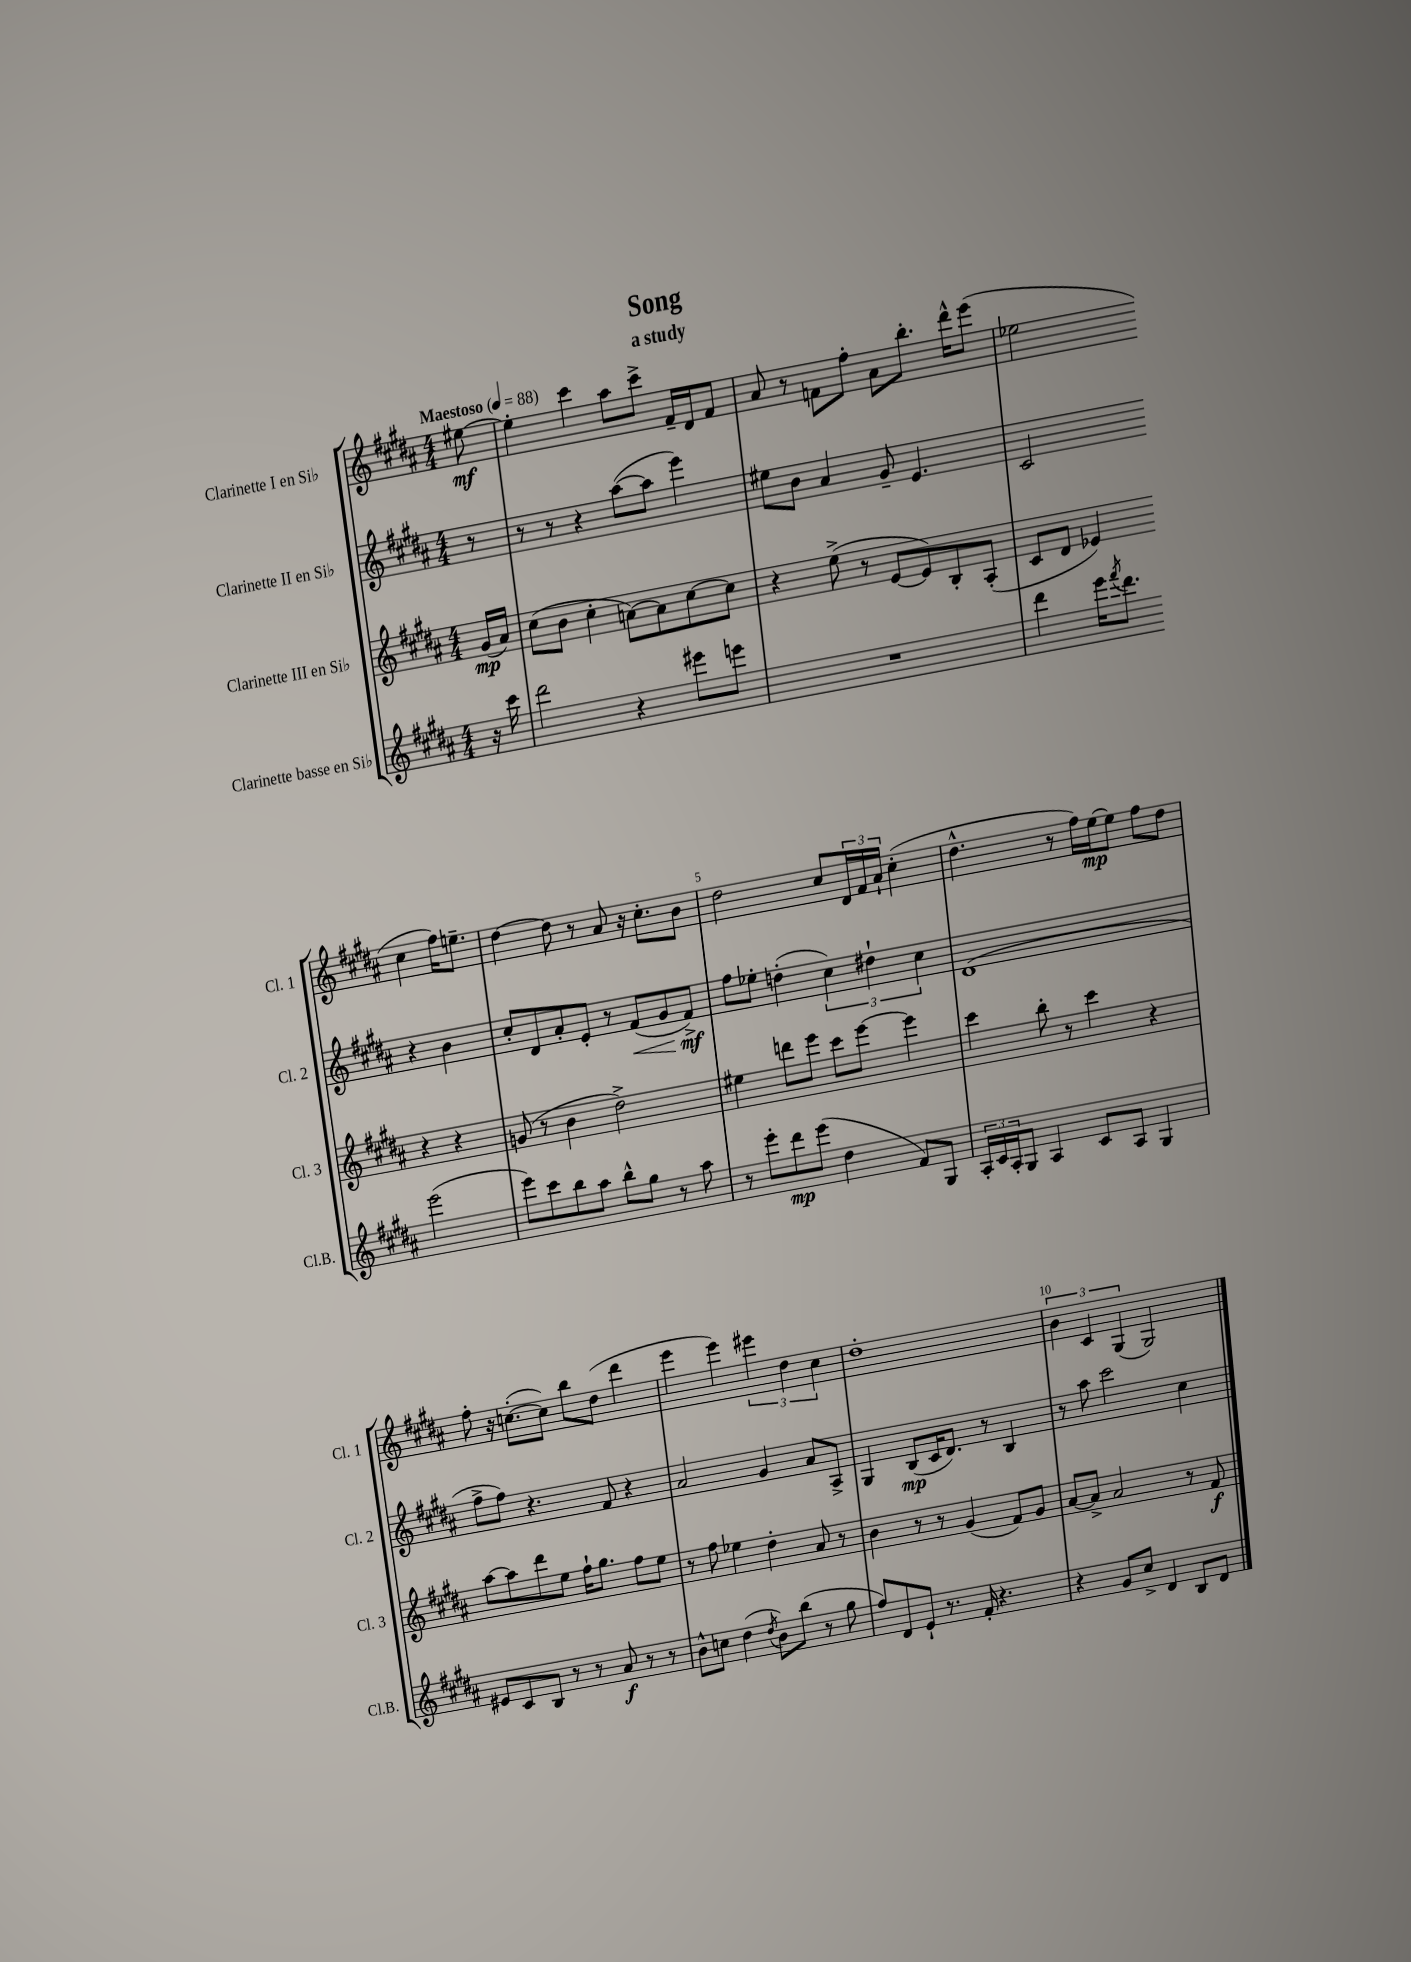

**kern	**dynam	**kern	**dynam	**kern	**dynam	**kern	**dynam
*part4	*part4	*part3	*part3	*part2	*part2	*part1	*part1
*staff4	*staff4	*staff3	*staff3	*staff2	*staff2	*staff1	*staff1
*I"Clarinette basse en Si♭	*	*I"Clarinette III en Si♭	*	*I"Clarinette II en Si♭	*	*I"Clarinette I en Si♭	*
*I'Cl.B.	*	*I'Cl. 3	*	*I'Cl. 2	*	*I'Cl. 1	*
*clefG2	*	*clefG2	*	*clefG2	*	*clefG2	*
*k[f#c#g#d#a#]	*	*k[f#c#g#d#a#]	*	*k[f#c#g#d#a#]	*	*k[f#c#g#d#a#]	*
*M4/4	*	*M4/4	*	*M4/4	*	*M4/4	*
*MM88	*	*MM88	*	*MM88	*	*MM88	*
=	=	=	=	=	=	=	=
!	!	!	!	!	!	!LO:TX:a:B:t=Maestoso	!
16r	.	(16g#/LL	mp	8r	.	[8ee#X\	mf
16ccc#\	.	16a#/JJ)	.	.	.	.	.
=1	=1	=1	=1	=1	=1	=1	=1
2ddd#\	.	(8cc#\L	.	8r	.	4ee#'\]	.
.	.	8b\J	.	8r	.	.	.
.	.	4cc#'\	.	4r	.	4ccc#\	.
4r	.	[8an\L)	.	([8aa#\L	.	8aa#\L	.
.	.	8a\]	.	8aa#\J]	.	8ccc#^\J	.
8eee#X\L	.	[8cc#\	.	4eee\)	.	16f#~/LL	.
.	.	.	.	.	.	16d#/J	.
8eeen\J	.	8cc#\J]	.	.	.	8f#/J	.
=2	=2	=2	=2	=2	=2	=2	=2
1r	.	4r	.	8ee#X\L	.	8a#/	.
.	.	.	.	8b\J	.	8r	.
.	.	(8ee^\	.	4a#/	.	8fn\L	.
.	.	8r	.	.	.	8ff#'\J	.
.	.	[8e/L	.	8g#~/	.	8a#\L	.
.	.	8e/])	.	4.e/	.	8.bb'\J	.
.	.	8B'/	.	.	.	.	.
.	.	.	.	.	.	16ddd#^^\KL	.
.	.	(8A#'/J	.	.	.	(8eee\J	.
=3	=3	=3	=3	=3	=3	=3	=3
4ddd#\	.	8c#/L	.	2c#/	.	2ee-X\	.
.	.	8d#/J	.	.	.	.	.
16eee\KL	.	4e-X/)	.	.	.	.	.
8qfff#/	.	.	.	.	.	.	.
8.ddd#\J	.	.	.	.	.	.	.
(2eee\	.	4r	.	4r	.	4cc#\	.
.	.	4r	.	4b\	.	16ff#\KL)	.
.	.	.	.	.	.	8.een~\J	.
!!LO:LB:g=z
=4	=4	=4	=4	=4	=4	=4	=4
8eee\L)	.	(8gn/	.	8cc#'/L	.	[4dd#\	.
8ccc#\	.	8r	.	8d#/	.	.	.
8bb\	.	4b\	.	8a#'/	.	8dd#\]	.
8aa#\J	.	.	.	8e'/J	.	8r	.
8bb^^\L	.	2dd#^\)	.	8r	.	8a#/	.
!	!	!	!	!	!LO:HP:b	!	!
8gg#\J	.	.	.	(8f#/L	<	16r	.
.	.	.	.	.	.	8.cc#'\L	.
8r	.	.	.	8g#/	.	.	.
8aa#\	.	.	.	8f#^/J)	mf	8b\J	.
.	.	.	.	.	[	.	.
=5	=5	=5	=5	=5	=5	=5	=5
8r	.	4ee#X\	.	8ff#\L	.	2dd#\	.
8eee'\L	.	.	.	8ee-X'\J	.	.	.
8ddd#\	mp	8dddn\L	.	(4ddn'\	.	.	.
(8eee\J	.	8eee\J	.	.	.	.	.
4dd#\	.	8ccc#\L	.	6cc#\)	.	8cc#/L	.
.	.	[8eee\J	.	.	.	24d#/L	.
.	.	.	.	6dd#X`\	.	24f#/	.
.	.	.	.	.	.	24a#`/JJ	.
8f#/L)	.	4eee\]	.	.	.	(4cc#'\	.
.	.	.	.	6cc#\	.	.	.
8G#/J	.	.	.	.	.	.	.
=6	=6	=6	=6	=6	=6	=6	=6
24A#'/LL	.	4ccc#\	.	(1d#	.	4.dd#^^\	.
24c#/	.	.	.	.	.	.	.
24A#'/J	.	.	.	.	.	.	.
8G#/J	.	.	.	.	.	.	.
4A#/	.	8bb'\	.	.	.	.	.
.	.	8r	.	.	.	8r	.
8c#/L	.	4ccc#\	.	.	.	16ff#\LL)	.
.	.	.	.	.	.	[16ee\J	mp
8A#/J	.	.	.	.	.	8ee\J]	.
4G#/	.	4r	.	.	.	8ff#\L	.
.	.	.	.	.	.	8dd#\J	.
!!LO:LB:g=z
=7	=7	=7	=7	=7	=7	=7	=7
8e#X/L	.	[8aa#\L	.	8ff#^\L	.	8ff#'\	.
8c#/	.	8aa#\]	.	8ff#\J)	.	16r	.
.	.	.	.	.	.	([8.ccn'\L	.
8B/J	.	8ddd#\	.	4.r	.	.	.
8r	.	8ee\J	.	.	.	8cc\J])	.
8r	.	16ff#`\KL	.	.	.	8bb\L	.
.	.	8.gg#\J	.	.	.	.	.
8a#/	f	.	.	8f#/	.	(8dd#\J	.
8r	.	8ff#\L	.	4r	.	4ddd#\	.
8r	.	8ee\J	.	.	.	.	.
=8	=8	=8	=8	=8	=8	=8	=8
8b^^\L	.	8r	.	2a#/	.	4eee\	.
8ccn\J	.	8ff#\	.	.	.	.	.
(4dd#\	.	4ee-X\	.	.	.	4eee\)	.
8qdd#/	.	.	.	.	.	.	.
8b\L)	.	4dd#'\	.	4g#/	.	6eee#X\	.
(8bb\J	.	.	.	.	.	.	.
.	.	.	.	.	.	6dd#\	.
8r	.	8a#/	.	8a#/L	.	.	.
.	.	.	.	.	.	6cc#\	.
8gg#\	.	8r	.	8A#^/J	.	.	.
=9	=9	=9	=9	=9	=9	=9	=9
8ff#/L)	.	4b\	.	4G#/	.	1dd#'	.
8d#/	.	.	.	.	.	.	.
8e`/J	.	8r	.	(8B/L	mp	.	.
8.r	.	8r	.	16c#/K	.	.	.
.	.	.	.	8.d#/J)	.	.	.
.	.	(4g#/	.	.	.	.	.
16f#'/	.	.	.	.	.	.	.
4.r	.	.	.	8r	.	.	.
.	.	8f#/L)	.	4B/	.	.	.
.	.	8g#/J	.	.	.	.	.
=10	=10	=10	=10	=10	=10	=10	=10
4r	.	[8a#/L	.	8r	.	6b\	.
.	.	8a#^/J]	.	8aa#\	.	.	.
.	.	.	.	.	.	6c#/	.
8g#/L	.	2a#/	.	2ccc#\	.	.	.
.	.	.	.	.	.	(6G#/	.
8cc#^/J	.	.	.	.	.	.	.
4d#/	.	.	.	.	.	2G#/)	.
8B/L	.	8r	.	4cc#\	.	.	.
8d#/J	.	8f#/	f	.	.	.	.
==	==	==	==	==	==	==	==
*-	*-	*-	*-	*-	*-	*-	*-
